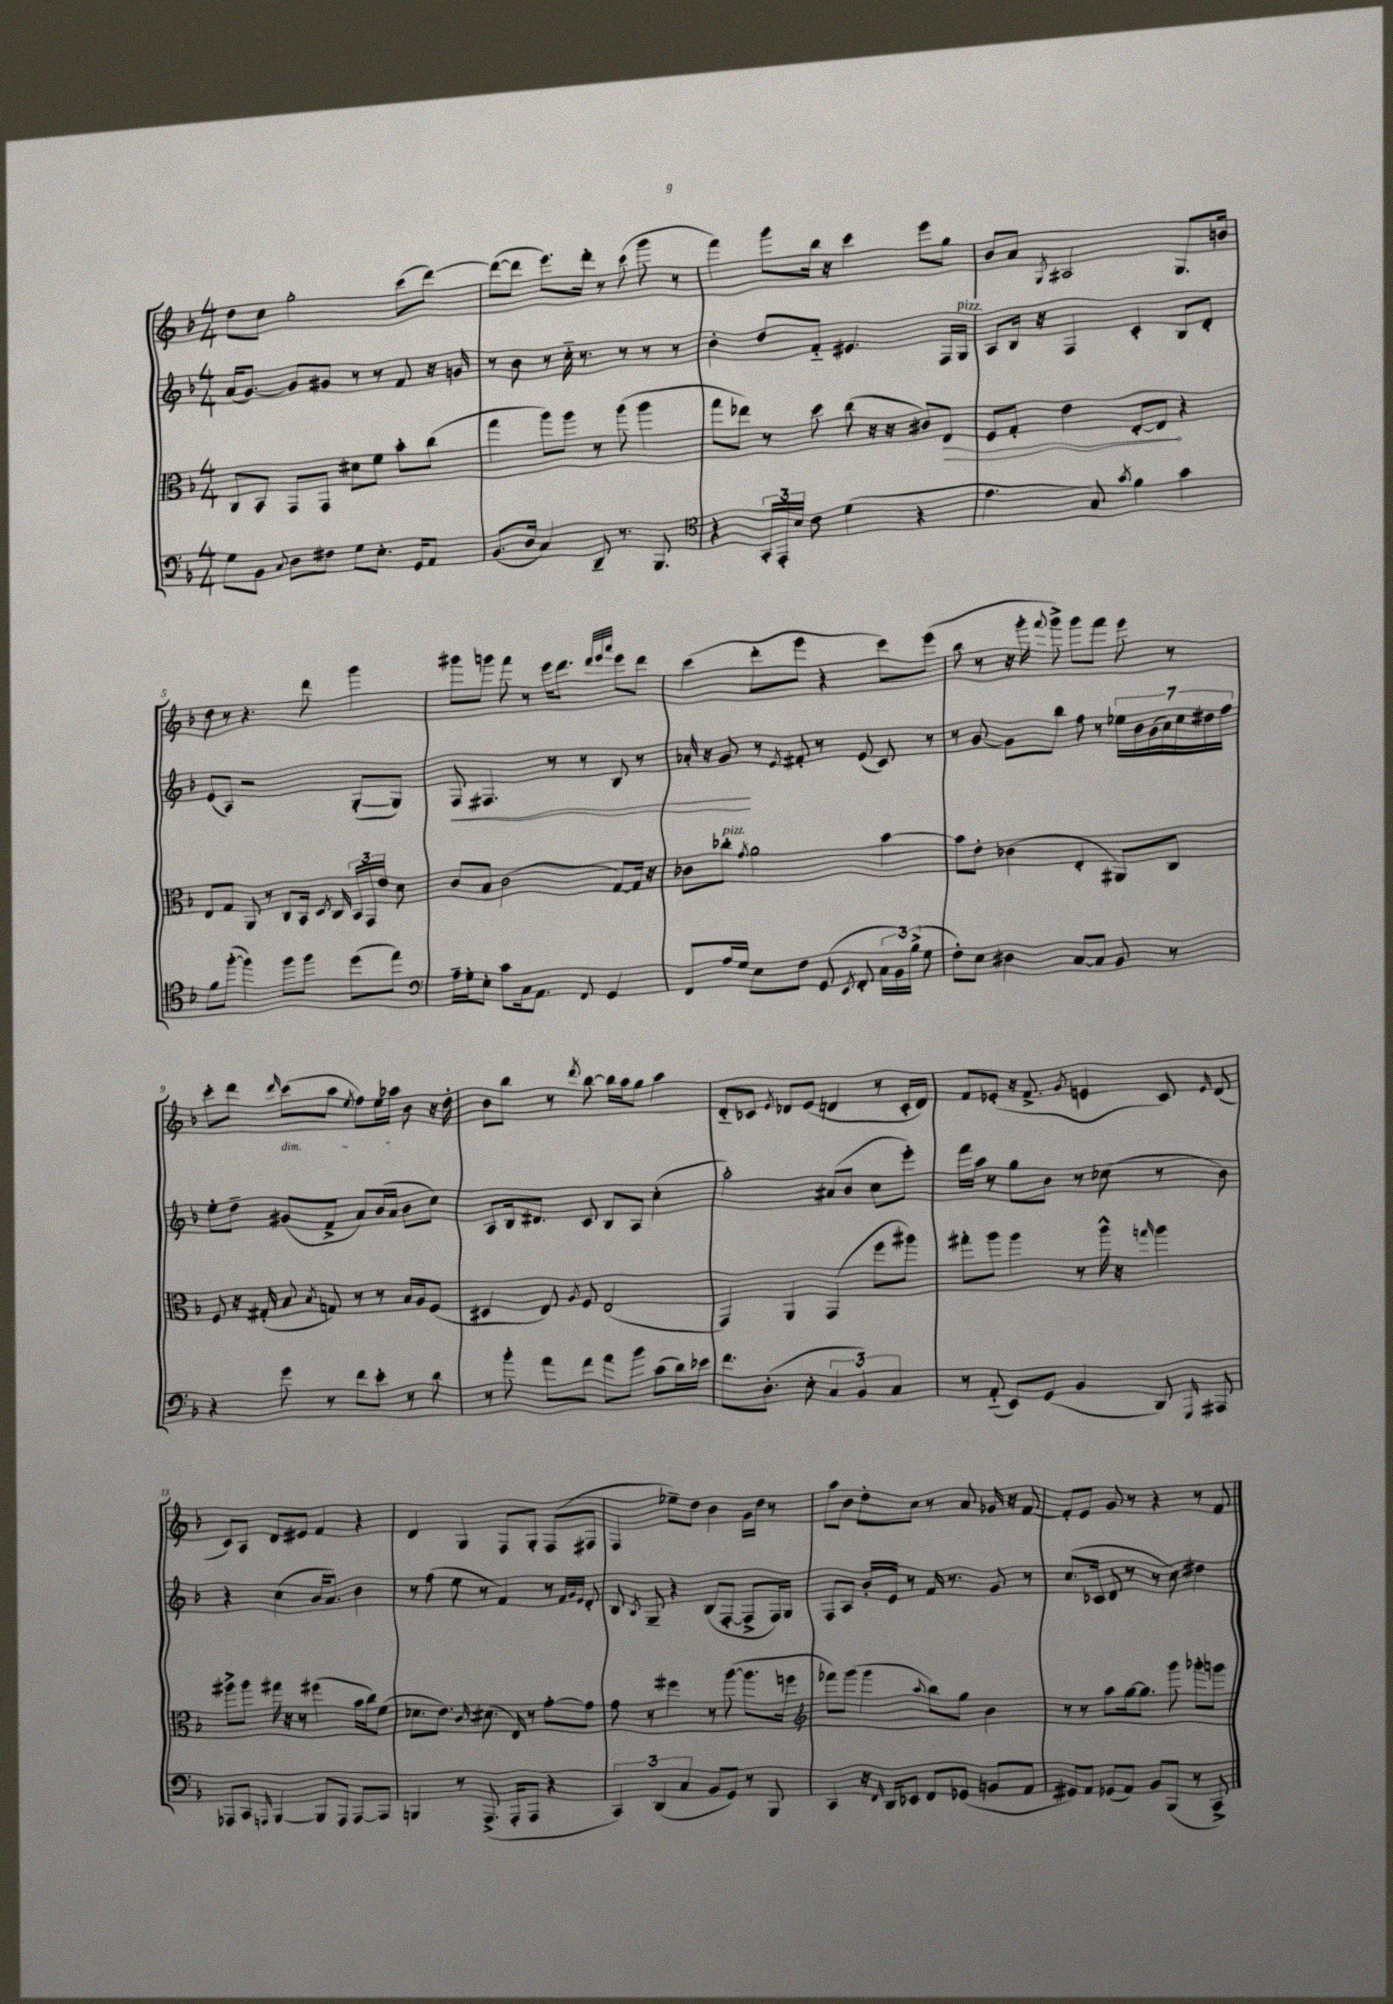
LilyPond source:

<<
\new StaffGroup <<
\new Staff = "s0" {
    \clef treble \key f \major \numericTimeSignature \time 4/4
    \autoBeamOff d''8[ c''8] g''2-. c'''8[( d'''8]~) |
    d'''8[~( d'''8] e'''8.[) d'''16]-. r8 c'''8( g'''8 r8 |
    f'''4) g'''8[ bes''16] r16 c'''4 e'''8[ g''8] |
    bes'8[ a'8] \acciaccatura { g8 } ais2 g8.[ b'16] |
    d''8 r8 r4. d'''8 g'''4 |
    gis'''8[ g'''8] f'''8 r8 e'''16[ d'''8.] \grace { d'''32[ e'''32 a'''32] } e'''8[ d'''8] |
    c'''4( d'''8[-. e'''8] r4 c'''8[) e'''8]( |
    bes''8 r8 r16 g'''16-. \appoggiatura { f'''8 } g'''8->) g'''8[ f'''8] e'''8 r8 |
    c'''8[-. d'''8] \grace { d'''16 } c'''8[\dim( a''8] \acciaccatura { e''8 } f''8[) e''16 aes''16] bes'8\! r16 d''16-. |
    bes'8[ bes''8] r8 \acciaccatura { d'''8 } bes''8~ bes''16[ a''16 g''8] a''4 |
    d'8[-_ ces'8] \acciaccatura { e'8 } des'8[ e'8]( d'4 r8 ces'16[-. d'16]) |
    f'8[ ees'8]-.( r16 f'8.-> \acciaccatura { g'8 } e'4 c'8) \grace { e'16 } d'8( |
    c'8[) a8] d'8[ eis'8] f'4 r4 |
    d'4 g4 f8[ g8]-. f8[( fis8] |
    f4 ees''8[--) d''8] bes'4 g'16[ d''16] r8 |
    a''8[ bes'8] d''8[-. c''8] r8 a'8 ges'16 r16 f'8~ |
    f'8[-. e'8] g'8 r8 r4 r8 f'8 \bar "|." |
}
\new Staff = "s1" {
    \clef treble \key f \major \numericTimeSignature \time 4/4
    \autoBeamOff a'16[( g'8.]~) g'8[ gis'8] r8 r8 f'8 r16 g'16 |
    r8 bes'8 r8 c''16-_ r8. r8 r8 r8 |
    bes'4-. d''8[ f'8]-_ eis'4. f16[ g16]^\markup { \italic "pizz." } |
    a8[ bes16] r16 f4 c'4-. bes8[ d'8]-. |
    e'8[( a8]) r2 g8[~-.( g8]) |
    f8\< fis4. r8 r8 bes8 r8 |
    aes'16-. r16 g'8\! r8 \acciaccatura { e'8 } fis'8-. r8 e'8( c'8) r8 |
    r8 g'8~ g'8[ bes''8] f''8 r8 \tuplet 7/4 { ees''16[ bes'16 g'16( a'16) c''16 dis''16 f''16] } |
    e''8[-. d''8]-- gis'8[( f'8]-> a'8[) bes'16( a'16] bes'8[ c''8]) |
    a8[ bes16 dis'8.] c'8 bes8[ a8] c''4-.( |
    a''2-.) ais'8[( bes'8] c''8[ e'''8]-.) |
    f'''16[ a''16] r8 g''8[ bes'8] r8 ces''8( r8 bes'8) |
    r4 c''4( bes'16[ a'8.]) bes'4 |
    r8 f''8( e''8 r8 f'4) r8 \grace { f'32[ g'32 e'32] } d'8-. |
    bes8 \acciaccatura { bes8 } g8-- r4 bes8[( f8]~-. f8[-> f16) g16] |
    f8[ a8] bes'16[-. e'16] r8 f'16 r8. g'8 r8 |
    c''8.[( ces'16] d'8 r8 r8 c''8) dis''4 \bar "|." |
}
\new Staff = "s2" {
    \clef alto \key f \major \numericTimeSignature \time 4/4
    \autoBeamOff c8[ bes,8] g,8[ g,8] dis'8[ f'8] bes'8[-. c''8]( |
    g''4 a''8[) a''8] r8 a''8( a''4 |
    g''8[ ees''8]) r8 d''8 c''8( r16 r16 cis'8[) \once \override Hairpin.circled-tip = ##t e8]\> |
    f8[ g8]-. e'4 e8[~-. e8]\! r4 |
    e8[ g8] a,8 r8 c8[ bes,16] \acciaccatura { d8 } c16 \tuplet 3/2 { bes,16[ g,16 e'16] } d'8 |
    c'8[ bes8] c'2( g8[~) g16] r16 |
    ces'8[ ces''8]-.^\markup { \italic "pizz." } \acciaccatura { g'8 } a'2 bes'4~ |
    bes'8[ e'8]-. ces'4( e4-. ais,8[) c8] |
    f8 r16 gis16-.( bes8 \acciaccatura { bes8 } g8) r8 r8 bes16[ a16 f8]( |
    dis4 e8) \acciaccatura { a8 } f8 e2( |
    g,4) a,4 g,4( f''8[ ais''8]) |
    gis''8[-. a''8] a''4 r8 a''16-^ r16 \grace { g''16 } a''4 |
    ais''8[-> ais''8] gis''16 r16 r8 fis''4( bes'16[ c''16) f'8]( |
    des'8.[ e'8.]) \grace { c'16 } dis'8.( e16) r8 g'8[~-. g'8] |
    g'8 r8 fis''4 r8 a''8~( a''8.[ f''16] |
    \clef treble fes'''8[) g'''8]( g'''4 \appoggiatura { a''8 } bes''8[) g''8] bes'4 |
    r8 r8 a''8[ g''16~ g''8.] g'''8 ges'''8[-. g'''8] \bar "|." |
}
\new Staff = "s3" {
    \clef bass \key f \major \numericTimeSignature \time 4/4
    \autoBeamOff g8[ bes,8] \appoggiatura { c8 } d8[ fis8] g8[ e8.]-. g,16[ a,8] |
    bes,8.[( d16] c4) d,8-- r8. bes,,8. |
    \clef tenor r4 \tuplet 3/2 { g,16[-. e,16-. bes16] } c'8 d'4( r4 |
    e'4. g8) \acciaccatura { g'8 } f'4 g'4 |
    f'8[ f''8]~-.( f''4) f''8[ f''8] d''8[( e''8]) |
    \clef bass a16[-- g16-. e8]-. c'8[ c16 a,8.] f,8 g,4 |
    f,8[ a16 g16] e8[ f8] g,8( \acciaccatura { e,8 } f,8-. \tuplet 3/2 { c16[ bes,16) bes16]->( } g8 |
    f8[-.) e8] dis4 c8[~ c8] bes,8 r8 |
    r4 g'8 r8 f'8[ e'8]-. r8 d'8 |
    r8 bes'8-. a'8[ f'8] a'8[ bes'8] c'8[( d'16) ees'16] |
    f'8.[ d8.]-.( e8-. \tuplet 3/2 { c4 bes,4) c4 } |
    r8 a,8-_( e,8[) g,8]( bes,4 d,8) \grace { g,,16 } ais,,8 |
    aes,,8[ c,8] \grace { a,,16 } bes,,4~ bes,,8[ a,,8] a,,8[~ a,,8] |
    b,,4 r8 a,,8.->( a,,16[-. a,,8] r4 |
    \tuplet 3/2 { c,4) d,4( c4 } bes,8[ g,8]) r8 bes,,8 |
    c,4 r16 \grace { f,16 } d,16[ ees,8] f,8[ ges,8]( b,8[ a,8] |
    gis,8[) a,8] ges,8[( a,8]) bes,8[ bes,,8]( r8 c,8->) \bar "|." |
}
>>
>>
